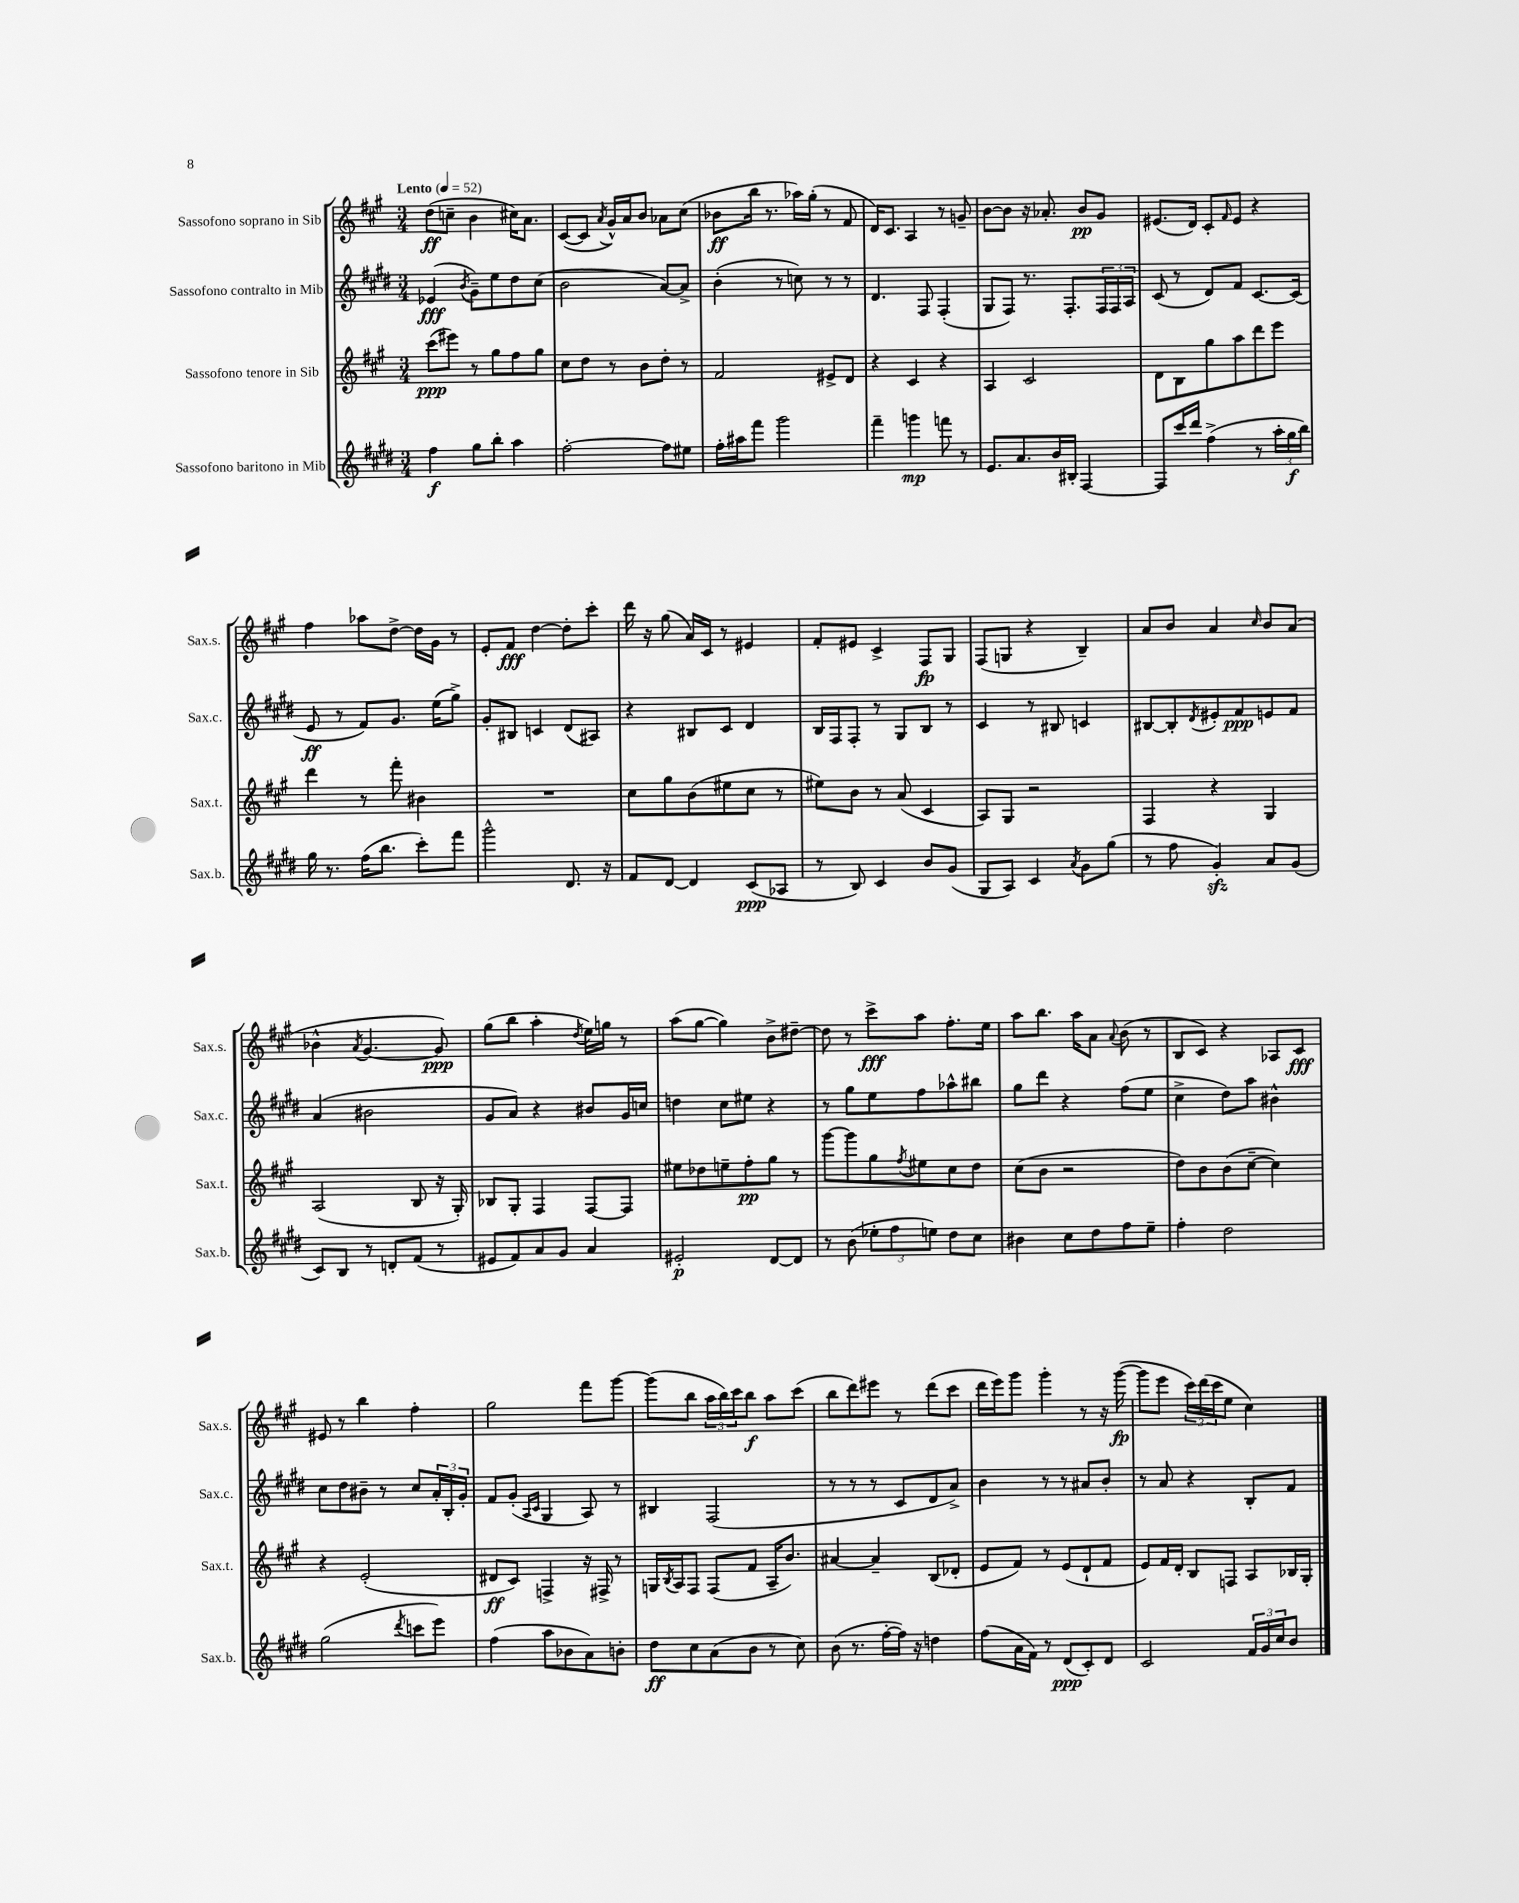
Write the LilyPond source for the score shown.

<<
\new StaffGroup <<
\new Staff = "s0" \with { instrumentName = "Sassofono soprano in Sib" shortInstrumentName = "Sax.s." } {
    \clef treble \key a \major \numericTimeSignature \time 3/4 \tempo "Lento" 4 = 52
    d''8\ff( c''8-- b'4 cis''16) a'8. |
    cis'8~( cis'8 \acciaccatura { a'8 } gis'16-^) a'16 b'8 aes'8 cis''8( |
    bes'8\ff b''16 r8. aes''16) gis''16-.( r8 fis'8 |
    d'16) cis'8. a4 r8 g'8-- |
    b'8~ b'8 r16 aes'8.-. b'8\pp gis'8 |
    eis'8.( d'16) cis'8-. \grace { fis'16 } eis'8 r4 |
    fis''4 aes''8 d''8~-> d''16 gis'16 r8 |
    e'8-. fis'8\fff d''4~ d''8-. cis'''8-. |
    d'''16 r16 gis''8( a'16) cis'16 r8 eis'4 |
    fis'8-. eis'8 cis'4-> fis8\fp gis8 |
    fis8( g8 r4 b4--) |
    a'8 b'8 a'4 \grace { cis''16 } b'8 a'8( |
    bes'4-^ \acciaccatura { a'8 } gis'4.~ gis'8\ppp) |
    gis''8( b''8 a''4-. \acciaccatura { d''8 } e''16) g''16 r8 |
    a''8( gis''8~ gis''4) b'8-> dis''8~-- |
    dis''8 r8 cis'''8->\fff a''8 fis''8.-. e''16 |
    a''8 b''8. a''16 a'8 \appoggiatura { a'8 } b'8( r8 |
    b8 cis'8) r4 aes8 cis'8\fff |
    eis'8 r8 b''4 fis''4-. |
    gis''2 fis'''8 gis'''8~ |
    gis'''8( b''8 \tuplet 3/2 { a''16 b''16) cis'''16 } b''8\f a''8 cis'''8( |
    b''8 d'''8) eis'''8 r8 d'''8( cis'''8 |
    d'''16 e'''16) gis'''8 gis'''4-. r8 r16 gis'''16~\fp( |
    gis'''8 e'''8 \tuplet 3/2 { cis'''16) d'''16( cis'''16 } e''8 cis''4) \bar "|." |
}
\new Staff = "s1" \with { instrumentName = "Sassofono contralto in Mib" shortInstrumentName = "Sax.c." } {
    \clef treble \key e \major \numericTimeSignature \time 3/4
    ees'4\fff( \acciaccatura { b'8 } gis'8--) e''8 dis''8 cis''8( |
    b'2 a'8~) a'8-> |
    b'4-.( r8 c''8) r8 r8 |
    dis'4. fis8 fis4-.( |
    gis8 fis8) r8. fis8.-. \tuplet 3/2 { fis16 fis16 a16 } |
    cis'8( r8 dis'8) fis'8 cis'8.~ cis'16( |
    e'8\ff r8 fis'8) gis'8. e''16( gis''8->) |
    gis'8-. bis8 c'4 dis'8( ais8) |
    r4 bis8 cis'8 dis'4 |
    b16 fis16 fis8-. r8 gis8 b8 r8 |
    cis'4 r8 bis8 c'4 |
    bis8~ bis8-. \acciaccatura { dis'8 } eis'8-. fis'8\ppp e'8 fis'8 |
    a'4( bis'2 |
    gis'8 a'8) r4 bis'8 gis'16 c''16 |
    d''4 cis''8 eis''8 r4 |
    r8 gis''8 e''8 fis''8 aes''8-^ bis''8 |
    gis''8 dis'''8 r4 fis''8( e''8 |
    cis''4-> dis''8) a''8 bis'4-^ |
    cis''8 dis''8 bis'8-- r8 cis''8 \tuplet 3/2 { a'16-. b16-. gis'16-. } |
    fis'8 gis'8-.( \grace { a16 cis'16 } gis4 a8) r8 |
    bis4 fis2( |
    r8 r8 r8 cis'8 dis'8 a'8->) |
    b'4 r8 r8 ais'8 b'8-. |
    r8 a'8 r4 b8-. fis'8 \bar "|." |
}
\new Staff = "s2" \with { instrumentName = "Sassofono tenore in Sib" shortInstrumentName = "Sax.t." } {
    \clef treble \key a \major \numericTimeSignature \time 3/4
    cis'''8\ppp( eis'''8) r8 gis''8 fis''8 gis''8 |
    cis''8 d''8 r8 b'8 d''8-. r8 |
    fis'2 eis'8-> d'8 |
    r4 cis'4 r4 |
    a4 cis'2 |
    d'8 b8 gis''8 a''8 d'''8 e'''8 |
    d'''4 r8 fis'''8-. bis'4 |
    R2. |
    cis''8 gis''8 b'8( eis''8 cis''8 r8 |
    eis''8) b'8 r8 a'8( cis'4 |
    a8) gis8 r2 |
    fis4 r4 gis4 |
    a2( b8 r16 gis16-.) |
    bes8 gis8-. fis4 fis8~ fis8 |
    eis''8 des''8 e''8-- fis''8-.\pp gis''8 r8 |
    gis'''8~ gis'''8 gis''8 \acciaccatura { fis''8 } eis''8 cis''8 d''8 |
    cis''8( b'8 r2 |
    d''8) b'8 b'8( cis''8~-- cis''4) |
    r4 e'2-.( |
    dis'8\ff cis'8) f4-> r16 fis16-> r8 |
    g16 \acciaccatura { b8 } a16 fis8 fis8( fis'8 a16-- b'8.) |
    ais'4~ ais'4-- b8( des'8-. |
    e'8 fis'8) r8 e'8( d'8-! fis'8 |
    e'8) fis'16 d'16-. b8 f8 a8 bes16 gis16-. \bar "|." |
}
\new Staff = "s3" \with { instrumentName = "Sassofono baritono in Mib" shortInstrumentName = "Sax.b." } {
    \clef treble \key e \major \numericTimeSignature \time 3/4
    fis''4\f gis''8 b''8-. a''4 |
    fis''2~-. fis''8 eis''8 |
    fis''16-. ais''16 fis'''8 gis'''2 |
    fis'''4-- g'''4\mp f'''8 r8 |
    e'8. a'8. b'16 bis16-. fis4~ |
    fis8 cis'''16 dis'''16 fis''4->( r8 \tuplet 3/2 { a''16-. gis''16\f b''16) } |
    gis''16 r8. fis''16( b''8. cis'''8-.) fis'''8 |
    gis'''2-^ dis'8. r16 |
    fis'8 dis'8~ dis'4 cis'8\ppp( aes8 |
    r8 b8) cis'4 b'8 gis'8( |
    gis8 a8) cis'4 \acciaccatura { a'8 } gis'8 gis''8( |
    r8 fis''8 gis'4-.\sfz) a'8 gis'8( |
    cis'8) b8 r8 d'8-. fis'8( r8 |
    eis'8 fis'8) a'8 gis'8 a'4 |
    eis'2-.\p dis'8~ dis'8 |
    r8 b'8( \tuplet 3/2 { ees''8-. fis''8 e''8) } dis''8 cis''8 |
    bis'4 cis''8 dis''8 fis''8 e''8-- |
    fis''4-. dis''2 |
    gis''2( \acciaccatura { dis'''8 } c'''8 e'''8) |
    fis''4( a''8 bes'8 a'8) b'8-. |
    dis''8\ff cis''8 a'8( b'8 r8 cis''8) |
    b'8( r8. fis''16~-. fis''16) r16 d''4 |
    fis''8( a'16 fis'16) r8 dis'8\ppp( cis'8-.) dis'8 |
    cis'2 \tuplet 3/2 { fis'16 gis'16 cis''16 } b'8 \bar "|." |
}
>>
>>
\layout { \context { \Score \remove "Bar_number_engraver" } }
